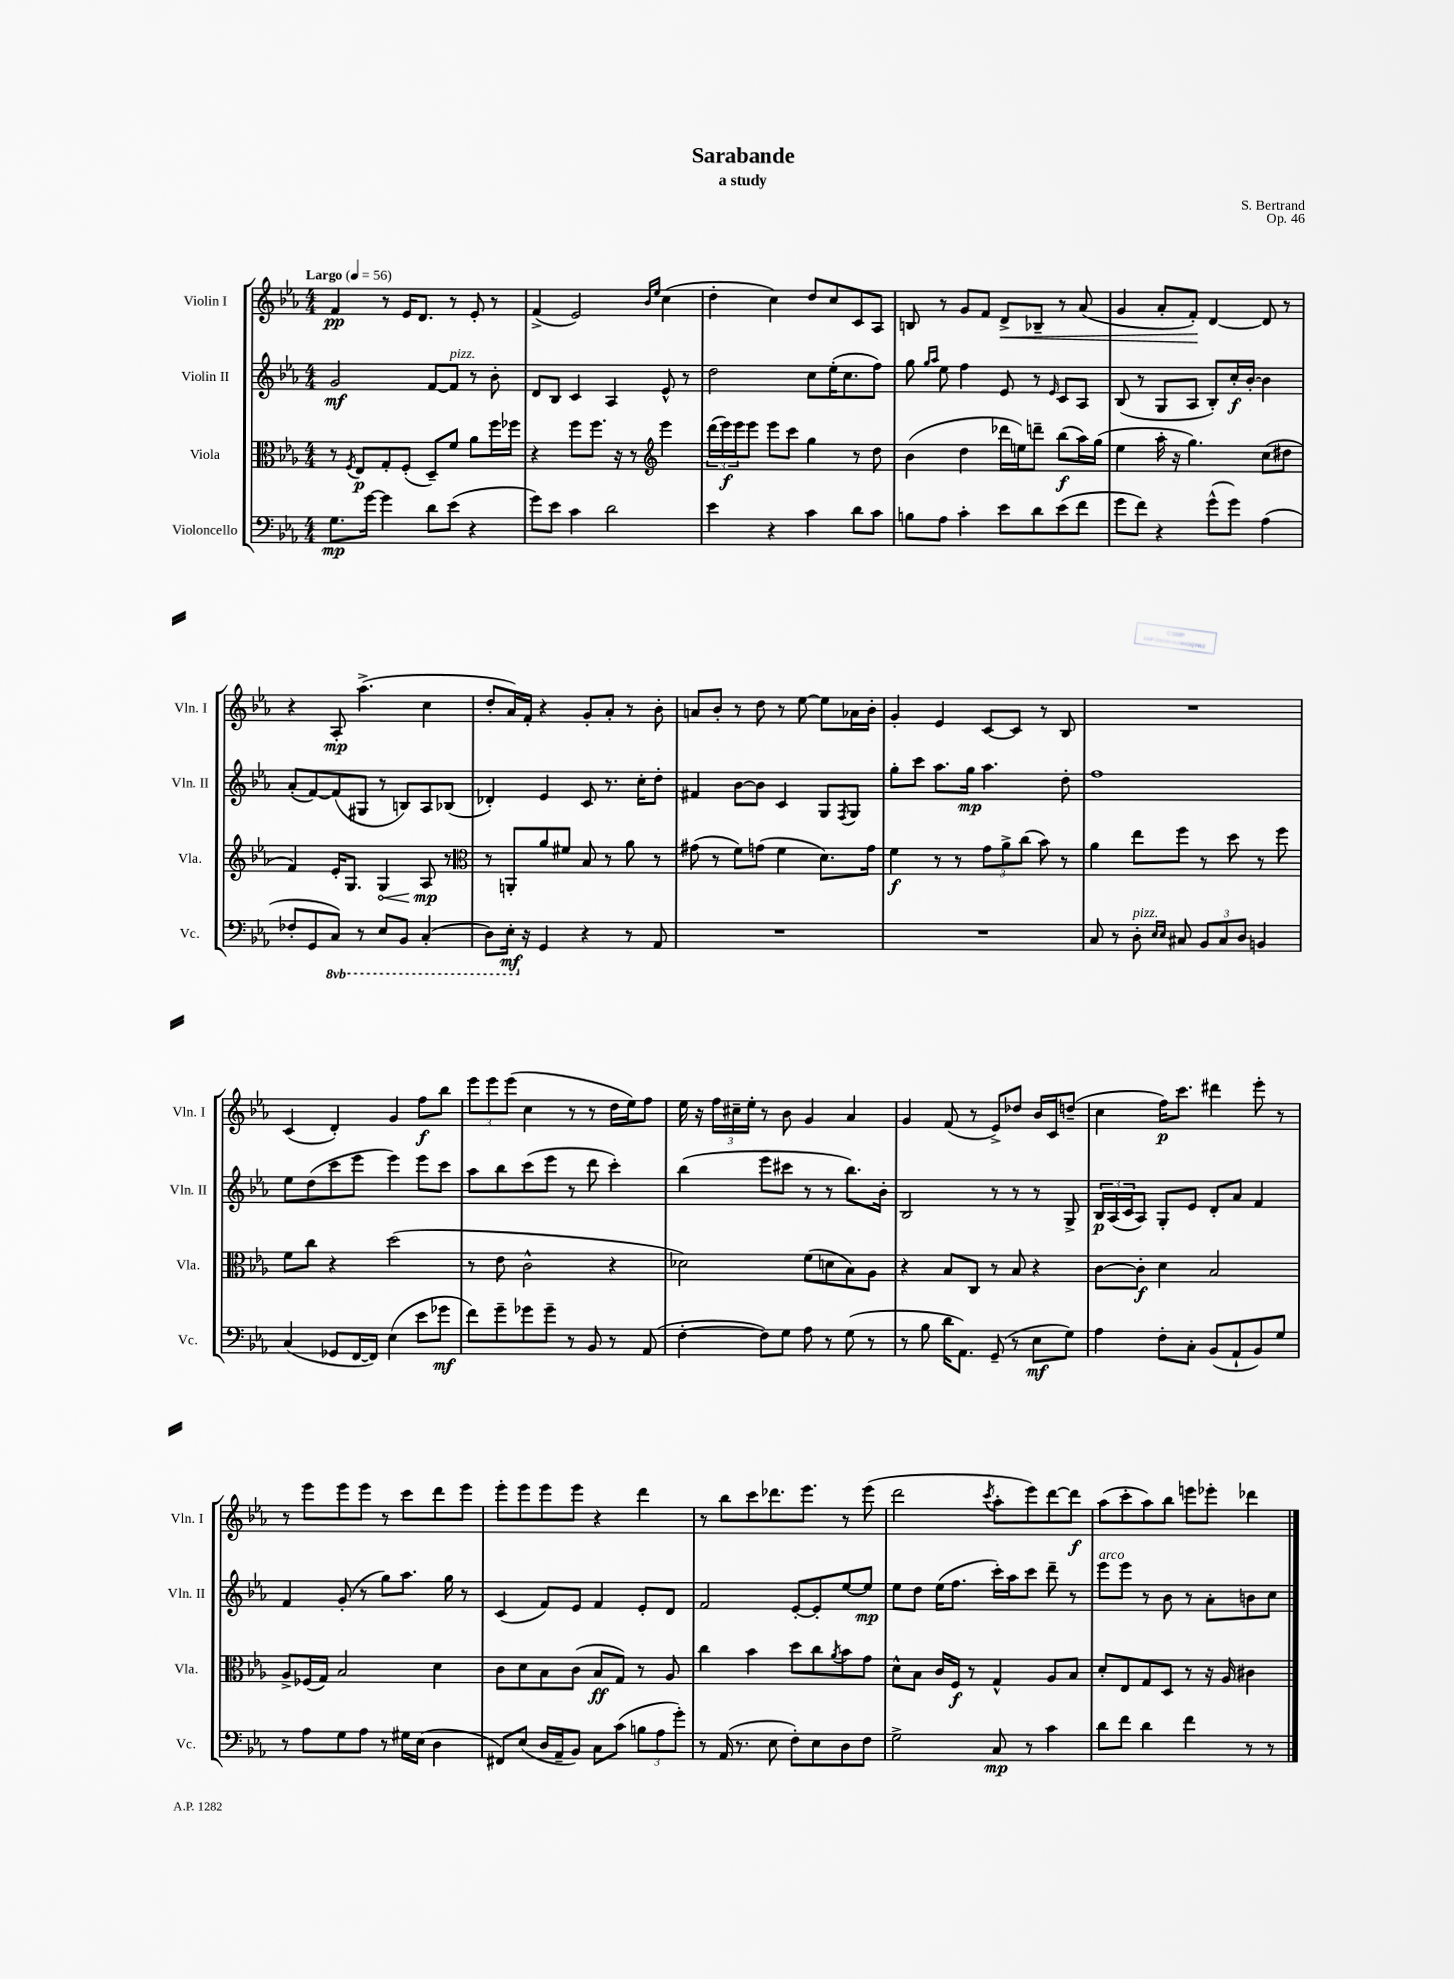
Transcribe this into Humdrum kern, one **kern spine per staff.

**kern	**dynam	**kern	**dynam	**kern	**dynam	**kern	**dynam
*part4	*part4	*part3	*part3	*part2	*part2	*part1	*part1
*staff4	*staff4	*staff3	*staff3	*staff2	*staff2	*staff1	*staff1
*I"Violoncello	*	*I"Viola	*	*I"Violin II	*	*I"Violin I	*
*I'Vc.	*	*I'Vla.	*	*I'Vln. II	*	*I'Vln. I	*
*clefF4	*	*clefC3	*	*clefG2	*	*clefG2	*
*k[b-e-a-]	*	*k[b-e-a-]	*	*k[b-e-a-]	*	*k[b-e-a-]	*
*M4/4	*	*M4/4	*	*M4/4	*	*M4/4	*
*MM56	*	*MM56	*	*MM56	*	*MM56	*
=1	=1	=1	=1	=1	=1	=1	=1
!	!	!	!	!	!	!LO:TX:a:B:t=Largo	!
8.G\L	mp	8r	.	2g/	mf	4f/	pp
.	.	8qF/	.	.	.	.	.
.	.	8E-/L	p	.	.	.	.
[16g\Jk	.	.	.	.	.	.	.
4g\]	.	8G'/	.	.	.	8r	.
.	.	(8F'/J	.	.	.	16e-/KL	.
.	.	.	.	.	.	8.d/J	.
8d\L	.	8D~/L)	.	[8f/L	.	.	.
!	!	!	!	!LO:TX:a:i:t=pizz.	!	!	!
(8e-\J	.	8f/J	.	8f/J]	.	8r	.
4r	.	8a-\L	.	8r	.	8e-'/	.
.	.	16ff\L	.	8b-'\	.	8r	.
.	.	16ff-X\JJ	.	.	.	.	.
=2	=2	=2	=2	=2	=2	=2	=2
8g\L)	.	4r	.	8d/L	.	(4f^/	.
8e-\J	.	.	.	8B-/J	.	.	.
4c\	.	8ff\L	.	4c/	.	2e-/)	.
.	.	8.ff\J	.	.	.	.	.
2d\	.	.	.	4A-/	.	.	.
.	.	16r	.	.	.	.	.
.	.	8r	.	.	.	.	.
*	*	*clefG2	*	*	*	*	*
.	.	.	.	.	.	16qqb-/LL	.
.	.	.	.	.	.	16qqee-/JJ	.
.	.	4eee-\	.	8e-^^/	.	(4cc\	.
.	.	.	.	8r	.	.	.
=3	=3	=3	=3	=3	=3	=3	=3
4e-\	.	(24ddd\LL	.	2dd\	.	4dd'\	.
.	.	24eee-\)	f	.	.	.	.
.	.	24eee-\J	.	.	.	.	.
.	.	8eee-\J	.	.	.	.	.
4r	.	8eee-\L	.	.	.	4cc\)	.
.	.	8ccc\J	.	.	.	.	.
4c\	.	4gg\	.	8cc\L	.	8dd/L	.
.	.	.	.	(16ee-'\K	.	8cc/	.
.	.	.	.	8.cc\	.	.	.
8d\L	.	8r	.	.	.	8c/	.
8c\J	.	8dd\	.	8ff\J)	.	8A-/J	.
=4	=4	=4	=4	=4	=4	=4	=4
8Bn\L	.	(4b-\	.	8gg\	.	8Bn/	.
.	.	.	.	16qqgg/LL	.	.	.
.	.	.	.	16qqaa-/JJ	.	.	.
8A-\J	.	.	.	8ee-\	.	8r	.
4c'\	.	4dd\	.	4ff\	.	8g/L	.
.	.	.	.	.	.	8f/J	.
!	!	!	!	!	!	!	!LO:HP:b
8e-\L	.	16ddd-X\LL	.	8e-/	.	8d^/L	<
.	.	16een\J)	.	.	.	.	.
8d\	.	8dddn~\J	.	8r	.	8B-X~/J	.
.	.	.	.	16qqe-/	.	.	.
(8e-\	.	(8bb-\L	f	8c/L	.	8r	.
8f\J	.	16aa-\L)	.	8A-/J	.	(8a-/	.
.	.	(16gg\JJ	.	.	.	.	.
=5	=5	=5	=5	=5	=5	=5	=5
8g\L	.	4ee-\	.	(8B-/	.	4g/	.
8f\J)	.	.	.	8r	.	.	.
4r	.	16aa-'\	.	8G/L	.	8a-'/L	.
.	.	16r	.	.	.	.	.
.	.	4.gg\)	.	8A-/J	.	8f'/J)	.
(8g^^\L	.	.	.	8B-'/L)	.	[4d/	[
8g\J)	.	.	.	16cc'/L	f	.	.
.	.	.	.	[16b-'/JJ	.	.	.
(4A-\	.	(8cc\L	.	4b-\]	.	8d/]	.
.	.	8dd#X\J	.	.	.	8r	.
!!LO:LB:g=z
=6	=6	=6	=6	=6	=6	=6	=6
8F-X'/L	.	4f/)	.	(8a-'/L	.	4r	.
8GG/	.	.	.	[8f/)	.	.	.
*8ba	*	*	*	*	*	*	*
8CC/J)	.	16e-'/KL	.	(8f/]	.	8A-'/	mp
.	.	8.G/J	.	.	.	.	.
8r	.	.	.	8G#X/J	.	(4.aa-^\	.
!	!	!	!LO:HP:b	!	!	!	!
8EE-/L	.	4G/	<	8r	.	.	.
8BBB-/J	.	.	.	8Bn/L)	.	.	.
(4CC'/	.	8A-/	mp	8A-/	.	4cc\	.
.	.	8r	[	(8B-X/J	.	.	.
=7	=7	=7	=7	=7	=7	=7	=7
*	*	*clefC3	*	*	*	*	*
8DD\L)	.	8r	.	4d-X'/)	.	8dd'/L	.
16EE-'\Jk	mf	8AAn'/L	.	.	.	16a-/L)	.
*X8ba	*	*	*	*	*	*	*
16r	.	.	.	.	.	16f'/JJ	.
4GG/	.	8a-/	.	4e-/	.	4r	.
.	.	8f#X/J	.	.	.	.	.
4r	.	8B-/	.	8c/	.	8g'/L	.
.	.	8r	.	8.r	.	8a-'/J	.
8r	.	8a-\	.	.	.	8r	.
.	.	.	.	16cc'\KL	.	.	.
8AA-/	.	8r	.	8dd'\J	.	8b-'\	.
=8	=8	=8	=8	=8	=8	=8	=8
1r	.	(8g#X\	.	4f#X/	.	8an/L	.
.	.	8r	.	.	.	8b-'/J	.
.	.	8f\L)	.	[8b-\L	.	8r	.
.	.	(8gn\J	.	8b-\J]	.	8dd\	.
.	.	4f\	.	4c/	.	8r	.
.	.	.	.	.	.	[8ee-\	.
.	.	8.d\L)	.	8G/L	.	8ee-\L]	.
.	.	.	.	8qF/	.	.	.
.	.	.	.	8G/J	.	16a-X\L	.
.	.	16g\Jk	.	.	.	16b-'\JJ	.
=9	=9	=9	=9	=9	=9	=9	=9
1r	.	4f\	f	8gg'\L	.	4g'/	.
.	.	.	.	8ccc\J	.	.	.
.	.	8r	.	8.aa-\L	.	4e-/	.
.	.	8r	.	.	.	.	.
.	.	.	.	16gg\Jk	mp	.	.
.	.	12g\L	.	4.aa-\	.	[8c/L	.
.	.	12a-^\	.	.	.	.	.
.	.	.	.	.	.	8c/J]	.
.	.	(12cc\J	.	.	.	.	.
.	.	8b-\)	.	.	.	8r	.
.	.	8r	.	8dd'\	.	8B-/	.
=10	=10	=10	=10	=10	=10	=10	=10
8C/	.	4a-\	.	1ff	.	1r	.
8r	.	.	.	.	.	.	.
!LO:TX:a:i:t=pizz.	!	!	!	!	!	!	!
8D'\	.	8ee-\L	.	.	.	.	.
16qqE-/LL	.	.	.	.	.	.	.
16qqE-/JJ	.	.	.	.	.	.	.
8C#X/	.	8ff\J	.	.	.	.	.
12BB-/L	.	8r	.	.	.	.	.
12C#/	.	.	.	.	.	.	.
.	.	8dd\	.	.	.	.	.
12D/J	.	.	.	.	.	.	.
4BBn/	.	8r	.	.	.	.	.
.	.	8ff\	.	.	.	.	.
!!LO:LB:g=z
=11	=11	=11	=11	=11	=11	=11	=11
(4C/	.	8f\L	.	8ee-\L	.	(4c/	.
.	.	8cc\J	.	(8dd\	.	.	.
8GG-X/L	.	4r	.	8ccc\	.	4d'/)	.
[16FF/L	.	.	.	8eee-\J	.	.	.
16FF/JJ])	.	.	.	.	.	.	.
(4E-\	.	(2dd\	.	4eee-\)	.	4g/	.
8e-\L	.	.	.	8eee-\L	.	8ff\L	f
8g-X\J	mf	.	.	8ccc\J	.	8bb-\J	.
=12	=12	=12	=12	=12	=12	=12	=12
8f\L)	.	8r	.	8aa-\L	.	12eee-\L	.
.	.	.	.	.	.	12eee-\	.
8g~\	.	8e-\	.	8bb-\	.	.	.
.	.	.	.	.	.	(12eee-\J	.
8g-X\	.	2c^^\	.	(8ccc\	.	4cc\	.
8g-~\J	.	.	.	8eee-\J	.	.	.
8r	.	.	.	8r	.	8r	.
8BB-/	.	.	.	8ddd\	.	8r	.
8r	.	4r	.	4ccc'\)	.	16dd\LL	.
.	.	.	.	.	.	16ee-\J)	.
(8AA-/	.	.	.	.	.	8ff\J	.
=13	=13	=13	=13	=13	=13	=13	=13
[4F'\	.	2d-X\)	.	(4bb-\	.	16ee-\	.
.	.	.	.	.	.	16r	.
.	.	.	.	.	.	24ff\LL	.
.	.	.	.	.	.	24cc#X~\	.
.	.	.	.	.	.	24ee-'\JJ	.
8F\L])	.	.	.	8eee-\L	.	8r	.
8G\J	.	.	.	8ccc#X\J	.	8b-\	.
8A-\	.	(8f\L	.	8r	.	4g/	.
8r	.	8dn\	.	8r	.	.	.
(8G\	.	8B-\)	.	8.bb-\L)	.	4a-/	.
8r	.	8A-\J	.	.	.	.	.
.	.	.	.	16b-'\Jk	.	.	.
=14	=14	=14	=14	=14	=14	=14	=14
8r	.	4r	.	2B-/	.	4g/	.
8B-\	.	.	.	.	.	.	.
16d\KL	.	8B-/L	.	.	.	(8f/	.
8.AA-\J)	.	.	.	.	.	.	.
.	.	8C/J	.	.	.	8r	.
(8GG~/	.	8r	.	8r	.	8e-^/L)	.
8r	.	8B-/	.	8r	.	8dd-X/J	.
8E-\L	mf	4r	.	8r	.	16b-/LL	.
.	.	.	.	.	.	16c/J	.
8G\J)	.	.	.	8G^/	.	(8ddn~/J	.
=15	=15	=15	=15	=15	=15	=15	=15
4A-\	.	[8c\L	.	24B-/LL	p	4cc\	.
.	.	.	.	(24A-/	.	.	.
.	.	.	.	24c/J	.	.	.
.	.	8c'\J]	f	8A-/J)	.	.	.
8F'\L	.	4d\	.	8G'/L	.	16ff\KL)	p
.	.	.	.	.	.	8.ccc\J	.
8C'\J	.	.	.	8e-/J	.	.	.
(8BB-/L	.	2B-/	.	8d'/L	.	4ddd#X\	.
8AA-`/	.	.	.	8a-/J	.	.	.
8BB-/)	.	.	.	4f/	.	8eee-'\	.
8G/J	.	.	.	.	.	8r	.
!!LO:LB:g=z
=16	=16	=16	=16	=16	=16	=16	=16
8r	.	8A-^/L	.	4f/	.	8r	.
8A-\L	.	(16F-X/L	.	.	.	8eee-\L	.
.	.	16G/JJ)	.	.	.	.	.
8G\	.	2B-/	.	(8g'/	.	8eee-\	.
8A-\J	.	.	.	8r	.	8eee-\J	.
8r	.	.	.	8gg\L)	.	8r	.
16G#X\LL	.	.	.	8.aa-\J	.	8ccc\L	.
(16E-\JJ	.	.	.	.	.	.	.
4D\	.	4d\	.	.	.	8ddd\	.
.	.	.	.	16gg\	.	.	.
.	.	.	.	8r	.	8eee-\J	.
=17	=17	=17	=17	=17	=17	=17	=17
8FF#X/L)	.	8c\L	.	(4c/	.	8eee-'\L	.
(8E-/J	.	8d\	.	.	.	8eee-\	.
16D/LL	.	8B-\	.	8f/L)	.	8eee-\	.
16AA-~/J	.	.	.	.	.	.	.
8BB-/J)	.	(8c\J	.	8e-/J	.	8eee-\J	.
8C\L	.	8B-/L	ff	4f/	.	4r	.
(8c\J	.	8G/J)	.	.	.	.	.
12Bn\L	.	8r	.	8e-'/L	.	4ddd\	.
12A-\	.	.	.	.	.	.	.
.	.	8A-/	.	8d/J	.	.	.
12g'\J)	.	.	.	.	.	.	.
=18	=18	=18	=18	=18	=18	=18	=18
8r	.	4cc\	.	2f/	.	8r	.
(16AA-/	.	.	.	.	.	8bb-\L	.
8.r	.	.	.	.	.	.	.
.	.	4b-\	.	.	.	8ccc\	.
8E-\	.	.	.	.	.	8.ddd-X\	.
8F'\L)	.	8dd\L	.	[8e-'/L	.	.	.
.	.	.	.	.	.	8.eee-\J	.
8E-\	.	8cc\	.	8e-'/]	.	.	.
.	.	8qa-/	.	.	.	.	.
8D\	.	8b-\	.	[8ee-/	.	8r	.
8F\J	.	8g\J	.	8ee-/J]	mp	(8eee-\	.
=19	=19	=19	=19	=19	=19	=19	=19
2G^\	.	8d^^\L	.	8ee-\L	.	2ddd\	.
.	.	8B-\J	.	8dd\J	.	.	.
.	.	16c/LL	.	(16ee-\KL	.	.	.
.	.	16F/JJ	f	8.ff\J	.	.	.
.	.	8r	.	.	.	.	.
.	.	.	.	.	.	8qccc/	.
8C/	mp	4G^^/	.	16ccc'\LL)	.	8aa-'\L	.
.	.	.	.	16aa-\J	.	.	.
8r	.	.	.	8ccc\J	.	8eee-\)	.
4c\	.	8A-/L	.	8ddd~\	.	[8ddd\	.
.	.	8B-/J	.	8r	.	8ddd\J]	f
=20	=20	=20	=20	=20	=20	=20	=20
!	!	!	!	!LO:TX:a:i:t=arco	!	!	!
8d\L	.	8d'/L	.	8eee-\L	.	(8aa-\L	.
8f\J	.	8E-/	.	8eee-\J	.	8ccc'\	.
4d\	.	8G/	.	8r	.	8aa-\)	.
.	.	8D/J	.	8b-\	.	8bb-\J	.
4f\	.	8r	.	8r	.	8eeen\L	.
.	.	16r	.	8a-'\L	.	8eee-X'\J	.
.	.	16A-/	.	.	.	.	.
8r	.	4c#X\	.	8bn\	.	4ddd-X\	.
8r	.	.	.	8cc\J	.	.	.
==	==	==	==	==	==	==	==
*-	*-	*-	*-	*-	*-	*-	*-
